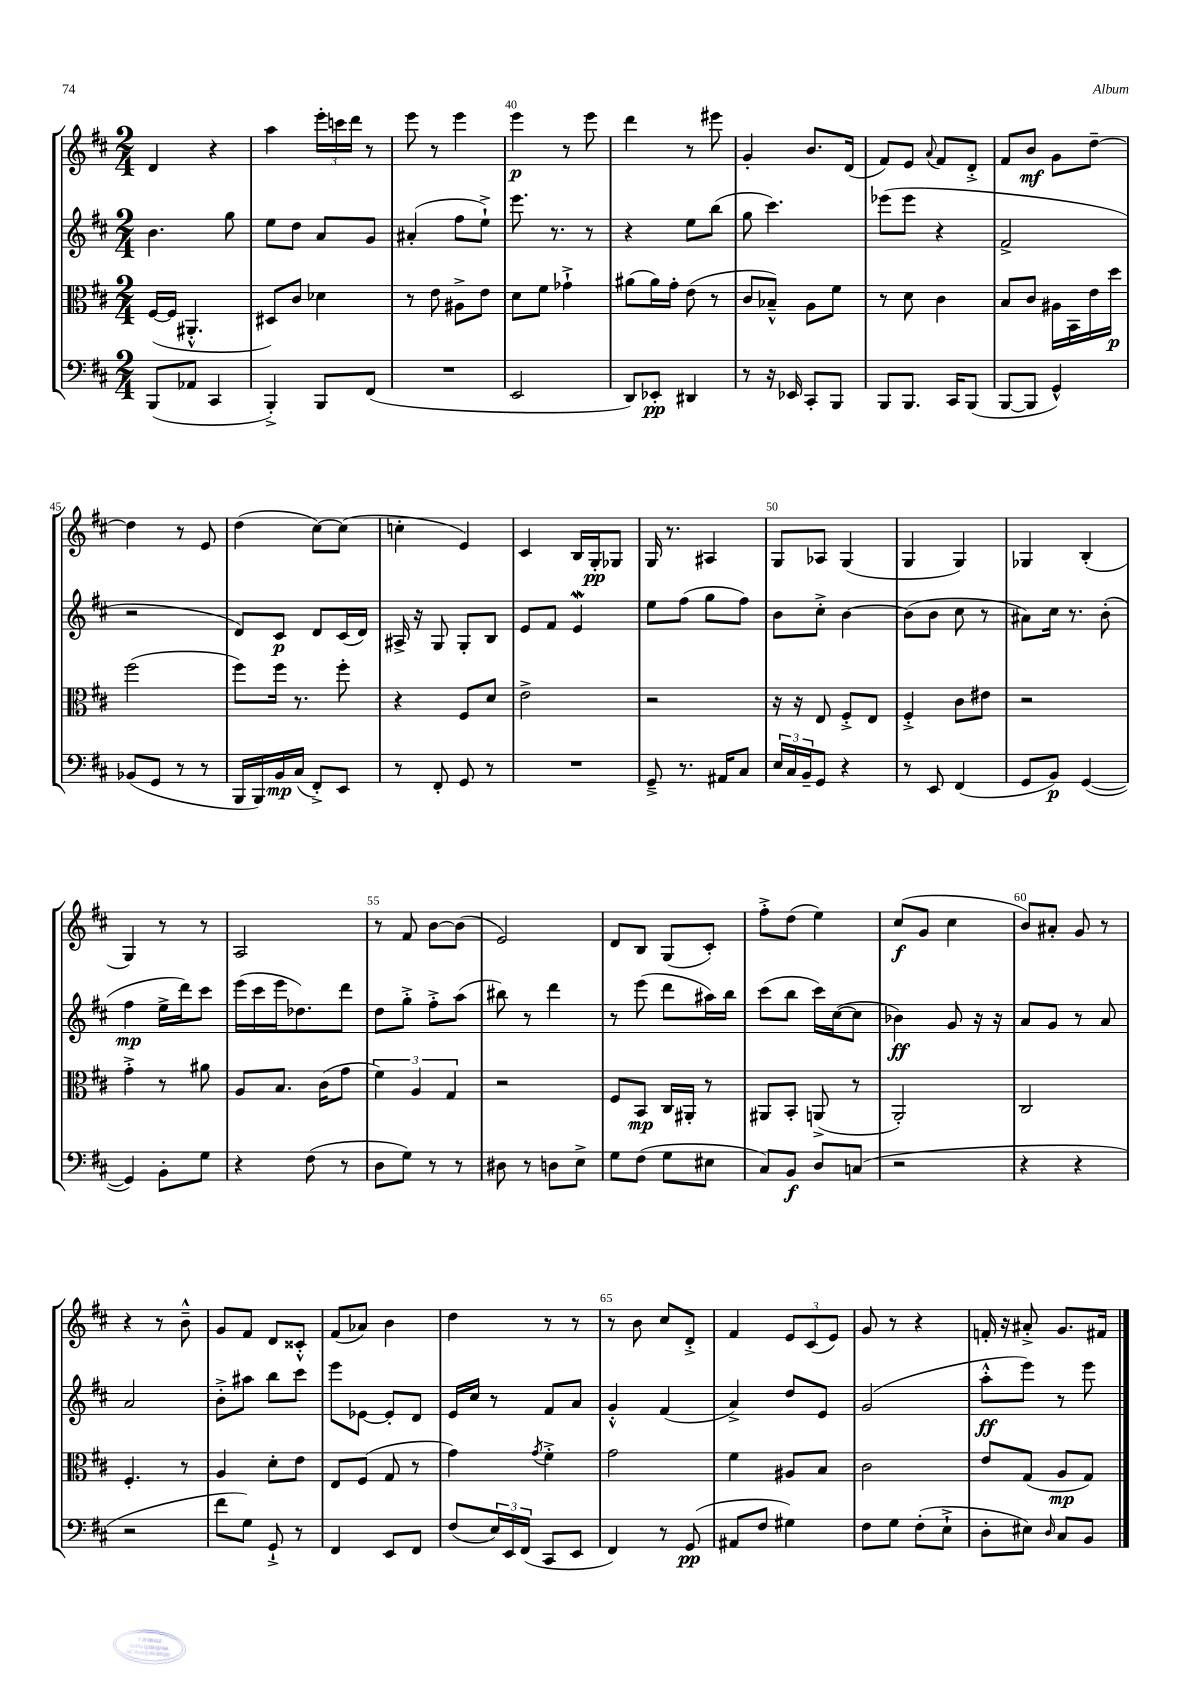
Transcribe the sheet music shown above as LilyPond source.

<<
\new StaffGroup <<
\new Staff = "s0" {
    \clef treble \key d \major \numericTimeSignature \time 2/4
    d'4 r4 |
    a''4 \tuplet 3/2 { e'''16-. c'''16 d'''16 } r8 |
    e'''8 r8 e'''4 |
    e'''4\p r8 e'''8 |
    d'''4 r8 eis'''8 |
    g'4-. b'8. d'16( |
    fis'8) e'8 \appoggiatura { a'8 } fis'8 d'8-.-> |
    fis'8 b'8\mf g'8 d''8~-- |
    d''4 r8 e'8 |
    d''4( cis''8~) cis''8( |
    c''4-. e'4) |
    cis'4 b16 g16-.\pp ges8 |
    g16 r8. ais4 |
    g8 aes8 g4( |
    g4 g4) |
    ges4 b4-.( |
    g4) r8 r8 |
    a2 |
    r8 fis'8 b'8~ b'8( |
    e'2) |
    d'8 b8 g8( cis'8-.) |
    fis''8-.-> d''8( e''4) |
    cis''8\f( g'8 cis''4 |
    b'8) ais'8-. g'8 r8 |
    r4 r8 b'8---^ |
    g'8 fis'8 d'8 cisis'8-.-^ |
    fis'8( aes'8) b'4 |
    d''4 r8 r8 |
    r8 b'8 cis''8 d'8-.-> |
    fis'4 \tuplet 3/2 { e'8 cis'8( e'8) } |
    g'8 r8 r4 |
    f'16-. r16 ais'8-.-> g'8. fis'16 \bar "|." |
}
\new Staff = "s1" {
    \clef treble \key d \major \numericTimeSignature \time 2/4
    b'4. g''8 |
    e''8 d''8 a'8 g'8 |
    ais'4-.( fis''8 e''8-!->) |
    e'''8. r8. r8 |
    r4 e''8 b''8( |
    g''8 cis'''4.) |
    ees'''8( ees'''8 r4 |
    fis'2-> |
    r2 |
    d'8) cis'8\p d'8 cis'16( d'16) |
    ais16-> r16 g8 g8-. b8 |
    e'8 fis'8 e'4\mordent |
    e''8 fis''8( g''8 fis''8) |
    b'8 cis''8-.-> b'4~ |
    b'8( b'8 cis''8 r8 |
    ais'8) cis''16 r8. b'8-.( |
    fis''4\mp e''16-> d'''16) cis'''8 |
    e'''16( cis'''16 e'''16 des''8.) d'''8 |
    d''8 g''8-.-> fis''8-.-> a''8( |
    bis''8) r8 d'''4 |
    r8 e'''8( d'''8 ais''16) b''16 |
    cis'''8( b''8 cis'''16) cis''16~( cis''8 |
    bes'4\ff) g'8 r16 r16 |
    a'8 g'8 r8 a'8 |
    a'2 |
    b'8-.-> ais''8 b''8 cis'''8 |
    e'''8 ees'8~ ees'8-. d'8 |
    e'16 cis''16 r8 fis'8 a'8 |
    g'4-.-^ fis'4( |
    a'4->) d''8 e'8 |
    g'2( |
    a''8-.-^\ff e'''8) r8 e'''8 \bar "|." |
}
\new Staff = "s2" {
    \clef alto \key d \major \numericTimeSignature \time 2/4
    fis16~( fis16 ais,4.-.-^ |
    dis8) cis'8 des'4 |
    r8 e'8 ais8-> e'8 |
    d'8 fis'8 ges'4-!-> |
    ais'8( ais'16) g'16-. e'8( r8 |
    cis'8 bes8---^) a8 fis'8 |
    r8 d'8 cis'4 |
    b8 cis'8 ais16 b,16 e'16 d''16\p |
    fis''2( |
    fis''8) fis''16 r8. fis''8-. |
    r4 fis8 d'8 |
    e'2-> |
    r2 |
    r16 r16 e8 fis8-.-> e8 |
    fis4-.-> cis'8 eis'8 |
    r2 |
    g'4-.-> r8 ais'8 |
    a8 b8. cis'16( g'8 |
    \tuplet 3/2 { fis'4) a4 g4 } |
    r2 |
    fis8 b,8\mp cis16 ais,16-. r8 |
    ais,8 b,8-. a,8->( r8 |
    a,2-.) |
    cis2 |
    fis4.-. r8 |
    a4 d'8-. e'8 |
    e8 fis8( g8 r8 |
    g'4) \acciaccatura { g'8 } fis'4-.-> |
    g'2 |
    fis'4 ais8 b8 |
    cis'2 |
    e'8 g8( a8\mp g8) \bar "|." |
}
\new Staff = "s3" {
    \clef bass \key d \major \numericTimeSignature \time 2/4
    b,,8( aes,8 cis,4 |
    b,,4-.->) b,,8 fis,8( |
    R2 |
    e,2 |
    d,8) ees,8-.\pp dis,4 |
    r8 r16 ees,16 cis,8-. b,,8 |
    b,,8 b,,8. cis,16 b,,8( |
    b,,8~ b,,8 g,4-^) |
    bes,8( g,8 r8 r8 |
    b,,16 b,,16) b,16\mp cis16( fis,8-.->) e,8 |
    r8 fis,8-. g,8 r8 |
    R2 |
    g,8---> r8. ais,16 cis8 |
    \tuplet 3/2 { e16 cis16 b,16-- } g,8 r4 |
    r8 e,8 fis,4( |
    g,8 b,8\p) g,4~( |
    g,4) b,8-. g8 |
    r4 fis8( r8 |
    d8 g8) r8 r8 |
    dis8 r8 d8 e8-> |
    g8 fis8( g8 eis8 |
    cis8) b,8\f d8 c8( |
    r2 |
    r4 r4 |
    r2 |
    fis'8 g8) g,8-!-> r8 |
    fis,4 e,8 fis,8 |
    fis8( \tuplet 3/2 { e16) e,16 fis,16( } cis,8 e,8 |
    fis,4) r8 g,8\pp( |
    ais,8 fis8 gis4) |
    fis8 g8 fis8-.( e8-!-> |
    d8-. eis8) \grace { d16 } cis8 b,8 \bar "|." |
}
>>
>>
\layout { \context { \Score currentBarNumber = #37 \override BarNumber.break-visibility = ##(#f #t #t) barNumberVisibility = #(every-nth-bar-number-visible 5) } }
